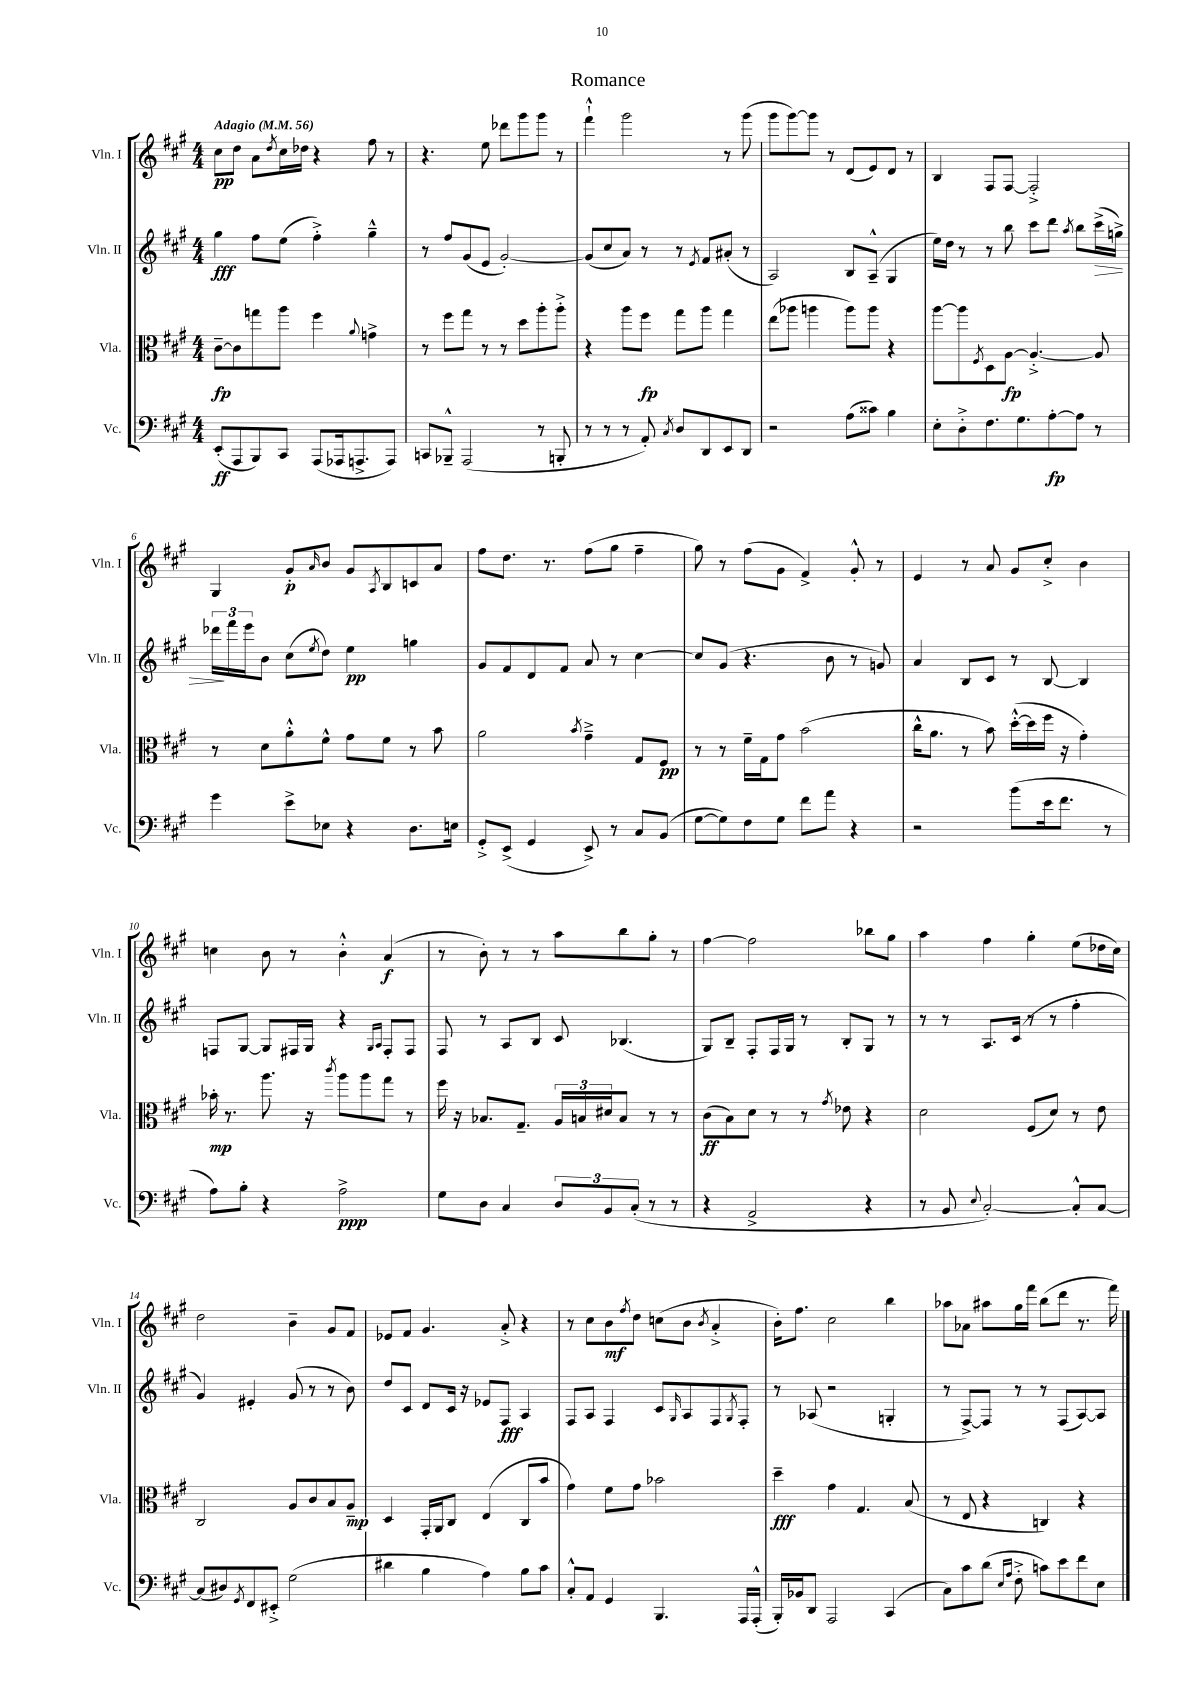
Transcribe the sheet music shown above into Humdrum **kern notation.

**kern	**dynam	**kern	**dynam	**kern	**dynam	**kern	**dynam
*part4	*part4	*part3	*part3	*part2	*part2	*part1	*part1
*staff4	*staff4	*staff3	*staff3	*staff2	*staff2	*staff1	*staff1
*I"Vc.	*	*I"Vla.	*	*I"Vln. II	*	*I"Vln. I	*
*I'Vc.	*	*I'Vla.	*	*I'Vln. II	*	*I'Vln. I	*
*clefF4	*	*clefC3	*	*clefG2	*	*clefG2	*
*k[f#c#g#]	*	*k[f#c#g#]	*	*k[f#c#g#]	*	*k[f#c#g#]	*
*M4/4	*	*M4/4	*	*M4/4	*	*M4/4	*
*MM56	*	*MM56	*	*MM56	*	*MM56	*
=1	=1	=1	=1	=1	=1	=1	=1
!	!	!	!	!	!	!LO:TX:a:B:t=Adagio	!
(8EE'/L	ff	[8c#~\L	fp	4gg#\	fff	8cc#\L	pp
8AAA/	.	8c#\]	.	.	.	8dd\J	.
8BBB/)	.	8ggn\	.	8ff#\L	.	8a\L	.
.	.	.	.	.	.	8qdd/	.
8CC#/J	.	8aa\J	.	(8ee\J	.	16cc#\L	.
.	.	.	.	.	.	16dd-X\JJ	.
(8AAA/L	.	4ff#\	.	4ff#'^\)	.	4r	.
16AAA-X/k	.	.	.	.	.	.	.
8.AAAn^/	.	.	.	.	.	.	.
.	.	8qqa/	.	.	.	.	.
.	.	4gn^\	.	4gg#~^^\	.	8ff#\	.
8AAA/J)	.	.	.	.	.	8r	.
=2	=2	=2	=2	=2	=2	=2	=2
8CCn/L	.	8r	.	8r	.	4.r	.
8BBB-X~^^/J	.	8ff#\L	.	8ff#/L	.	.	.
(2AAA/	.	8gg#\J	.	(8g#/	.	.	.
.	.	8r	.	8e/J	.	8ee\	.
.	.	8r	.	[2g#'/)	.	8ddd-X\L	.
.	.	8dd\L	.	.	.	8ggg#\	.
8r	.	8aa'\	.	.	.	8ggg#\J	.
8BBBn'/	.	8aa'^\J	.	.	.	8r	.
=3	=3	=3	=3	=3	=3	=3	=3
8r	.	4r	.	(8g#/L]	.	4fff#`^^\	.
8r	.	.	.	8cc#/	.	.	.
8r	.	8aa\L	.	8a/J)	.	2ggg#\	.
8AA'/)	.	8ff#\J	fp	8r	.	.	.
8qC#/	.	.	.	.	.	.	.
8D/L	.	8gg#\L	.	8r	.	.	.
.	.	.	.	8qe/	.	.	.
8DD/	.	8aa\J	.	8f#/L	.	.	.
8EE/	.	4gg#\	.	(8a#X'/J	.	8r	.
8DD/J	.	.	.	8r	.	(8ggg#\	.
=4	=4	=4	=4	=4	=4	=4	=4
2r	.	(8ee\L	.	2A/)	.	8ggg#\L	.
.	.	8aa-X\J	.	.	.	[8ggg#\)	.
.	.	4aan\	.	.	.	8ggg#\J]	.
.	.	.	.	.	.	8r	.
(8A\L	.	8aa\L)	.	8B/L	.	(8d/L	.
8c##X\J)	.	8aa\J	.	(8A~^^/J	.	8e/)	.
4B\	.	4r	.	4G#/	.	8d/J	.
.	.	.	.	.	.	8r	.
=5	=5	=5	=5	=5	=5	=5	=5
8E'\L	.	[8aa\L	.	16ee\LL)	.	4B/	.
.	.	.	.	16dd\JJ	.	.	.
8D'^\	.	8aa\]	.	8r	.	.	.
.	.	8qF#/	.	.	.	.	.
8.F#\	.	8D\	.	8r	.	8F#/L	.
.	.	[8A\J	fp	8bb\	.	[8F#/J	.
8.G#\	.	.	.	.	.	.	.
.	.	4.A'^/_	.	8ccc#\L	.	2F#'^/]	.
[8A'\	fp	.	.	8ddd\J	.	.	.
.	.	.	.	8qaa/	.	.	.
8A\J]	.	.	.	8bb\L	.	.	.
!	!	!	!	!	!LO:HP:b	!	!
8r	.	8A/]	.	(16ccc#^\L	>	.	.
.	.	.	.	16ggn^\JJ)	.	.	.
!!LO:LB:g=z
=6	=6	=6	=6	=6	=6	=6	=6
4g#\	.	8r	.	24ddd-X\LL	.	4G#/	.
.	.	.	.	24fff#\	]	.	.
.	.	.	.	24eee\J	.	.	.
.	.	8d\L	.	8b\J	.	.	.
8e^\L	.	8a'^^\	.	(8cc#\L	.	8g#'/L	p
.	.	.	.	8qee/	.	16qqa/	.
8E-X\J	.	8f#^^\J	.	8dd\J)	.	8b/J	.
4r	.	8g#\L	.	4ee\	pp	8g#/L	.
.	.	.	.	.	.	8qA/	.
.	.	8f#\J	.	.	.	8B/	.
8.D\L	.	8r	.	4ggn\	.	8cn/	.
.	.	8b\	.	.	.	8a/J	.
16En\Jk	.	.	.	.	.	.	.
=7	=7	=7	=7	=7	=7	=7	=7
8GG#'^/L	.	2a\	.	8g#/L	.	8ff#\L	.
(8EE^/J	.	.	.	8f#/	.	8.dd\J	.
4GG#/	.	.	.	8d/	.	.	.
.	.	.	.	.	.	8.r	.
.	.	.	.	8f#/J	.	.	.
.	.	8qb/	.	.	.	.	.
8EE^/)	.	4g#~^\	.	8a/	.	(8ff#\L	.
8r	.	.	.	8r	.	8gg#\J	.
8C#/L	.	8G#/L	.	[4cc#\	.	4ff#~\	.
(8BB/J	.	8F#/J	pp	.	.	.	.
=8	=8	=8	=8	=8	=8	=8	=8
[8G#\L	.	8r	.	8cc#/L]	.	8gg#\)	.
8G#\])	.	8r	.	(8g#/J	.	8r	.
8F#\	.	16f#~\LL	.	4.r	.	(8ff#\L	.
.	.	16G#\J	.	.	.	.	.
8G#\J	.	8g#\J	.	.	.	8g#\J	.
8f#\L	.	(2b\	.	.	.	4f#^/)	.
8a\J	.	.	.	8b\	.	.	.
4r	.	.	.	8r	.	8g#'^^/	.
.	.	.	.	8gn/)	.	8r	.
=9	=9	=9	=9	=9	=9	=9	=9
2r	.	16cc#^^\KL	.	4a/	.	4e/	.
.	.	8.a\J	.	.	.	.	.
.	.	8r	.	8B/L	.	8r	.
.	.	8b\)	.	8c#/J	.	8a/	.
(8b\L	.	([16dd'^^\LL	.	8r	.	8g#/L	.
.	.	16dd\]	.	.	.	.	.
16e\k	.	16ff#\JJ	.	[8B/	.	8cc#'^/J	.
8.f#\J	.	16r	.	.	.	.	.
.	.	4g#'\)	.	4B/]	.	4b\	.
8r	.	.	.	.	.	.	.
!!LO:LB:g=z
=10	=10	=10	=10	=10	=10	=10	=10
8A\L)	.	16b-X'\	mp	8Fn/L	.	4ccn\	.
.	.	8.r	.	.	.	.	.
8B'\J	.	.	.	[8G#/J	.	.	.
4r	.	8.aa\	.	8G#/L]	.	8b\	.
.	.	.	.	16F#X/L	.	8r	.
.	.	16r	.	16G#/JJ	.	.	.
.	.	8qccc#/	.	.	.	.	.
2A^\	ppp	8aa\L	.	4r	.	4b'^^\	.
.	.	8aa\	.	.	.	.	.
.	.	.	.	16qqG#/LL	.	.	.
.	.	.	.	16qqA/JJ	.	.	.
.	.	8gg#\J	.	8F#'/L	.	(4a/	f
.	.	8r	.	8F#/J	.	.	.
=11	=11	=11	=11	=11	=11	=11	=11
8G#\L	.	16ff#\	.	8F#/	.	8r	.
.	.	16r	.	.	.	.	.
8D\J	.	8.B-X/L	.	8r	.	8b'\)	.
4C#/	.	.	.	8A/L	.	8r	.
.	.	8.G#~/J	.	.	.	.	.
.	.	.	.	8B/J	.	8r	.
12D/L	.	24A/LL	.	8c#/	.	8aa\L	.
.	.	24Bn/	.	.	.	.	.
12BB/	.	24d#X/J	.	.	.	.	.
.	.	8B/J	.	(4.B-X/	.	8bb\	.
(12C#'/J	.	.	.	.	.	.	.
8r	.	8r	.	.	.	8gg#'\J	.
8r	.	8r	.	.	.	8r	.
=12	=12	=12	=12	=12	=12	=12	=12
4r	.	(8c#\L	ff	8G#/L)	.	[4ff#\	.
.	.	8B\)	.	8B~/J	.	.	.
2AA^/	.	8d\J	.	8F#'/L	.	2ff#\]	.
.	.	8r	.	16F#/L	.	.	.
.	.	.	.	16G#/JJ	.	.	.
.	.	8r	.	8r	.	.	.
.	.	8qg#/	.	.	.	.	.
.	.	8e-X\	.	8B'/L	.	.	.
4r	.	4r	.	8G#/J	.	8bb-X\L	.
.	.	.	.	8r	.	8gg#\J	.
=13	=13	=13	=13	=13	=13	=13	=13
8r	.	2d\	.	8r	.	4aa\	.
8BB/	.	.	.	8r	.	.	.
8qqE/	.	.	.	.	.	.	.
[2C#'/)	.	.	.	8.A/L	.	4ff#\	.
.	.	.	.	(16c#/Jk	.	.	.
.	.	(8F#/L	.	8r	.	4gg#'\	.
.	.	8d/J)	.	8r	.	.	.
8C#'^^/L]	.	8r	.	4ff#'\	.	(8ee\L	.
[8C#/J	.	8e\	.	.	.	16dd-X\L	.
.	.	.	.	.	.	16cc#\JJ)	.
!!LO:LB:g=z
=14	=14	=14	=14	=14	=14	=14	=14
(8C#/L]	.	2C#/	.	4g#/)	.	2dd\	.
8D#X/)	.	.	.	.	.	.	.
8qGG#/	.	.	.	.	.	.	.
8FF#/	.	.	.	4e#X'/	.	.	.
8EE#X'^/J	.	.	.	.	.	.	.
(2G#\	.	8A/L	.	(8g#/	.	4b~\	.
.	.	8c#/	.	8r	.	.	.
.	.	8B/	.	8r	.	8g#/L	.
.	.	8A~/J	mp	8b\)	.	8f#/J	.
=15	=15	=15	=15	=15	=15	=15	=15
4d#X\	.	4D/	.	8dd/L	.	8e-X/L	.
.	.	.	.	8c#/J	.	8f#/J	.
4B\	.	16GG#'/LL	.	8d/L	.	4.g#/	.
.	.	16AA/J	.	.	.	.	.
.	.	8C#/J	.	16c#/Jk	.	.	.
.	.	.	.	16r	.	.	.
4A\)	.	(4E/	.	8e-X/L	.	.	.
.	.	.	.	8F#/J	fff	8a'^/	.
8B\L	.	8C#/L	.	4A/	.	4r	.
8c#\J	.	8b/J	.	.	.	.	.
=16	=16	=16	=16	=16	=16	=16	=16
8C#'^^/L	.	4g#\)	.	8F#/L	.	8r	.
8AA/J	.	.	.	8A/J	.	8cc#\L	.
4GG#/	.	8f#\L	.	4F#/	.	8b\	mf
.	.	.	.	.	.	8qff#/	.
.	.	8g#\J	.	.	.	8dd\J	.
4.BBB/	.	2b-X\	.	8c#/L	.	(8ccn\L	.
.	.	.	.	16qqG#/	.	.	.
.	.	.	.	8A/	.	8b\J	.
.	.	.	.	.	.	8qb/	.
.	.	.	.	8F#/	.	4a'^/	.
.	.	.	.	8qG#/	.	.	.
16AAA/LL	.	.	.	8F#'/J	.	.	.
(16AAA'^^/JJ	.	.	.	.	.	.	.
=17	=17	=17	=17	=17	=17	=17	=17
16BBB'/LL)	.	4dd~\	fff	8r	.	16b'\KL)	.
16BB-X/J	.	.	.	.	.	8.ff#\J	.
8DD/J	.	.	.	(8A-X/	.	.	.
2AAA/	.	4g#\	.	2r	.	2cc#\	.
.	.	4.G#/	.	.	.	.	.
(4CC#/	.	.	.	4Gn'/	.	4bb\	.
.	.	(8B/	.	.	.	.	.
=18	=18	=18	=18	=18	=18	=18	=18
8C#\L)	.	8r	.	8r	.	8aa-X\L	.
8c#\	.	8E/	.	[8F#^/L)	.	8a-X\J	.
(8d\J	.	4r	.	8F#/J]	.	8aa#X\L	.
16qqE/LL	.	.	.	.	.	.	.
16qqA/JJ	.	.	.	.	.	.	.
8F#'^\	.	.	.	8r	.	16gg#\L	.
.	.	.	.	.	.	16fff#\JJ	.
8cn\L)	.	4Cn/)	.	8r	.	(8bb\L	.
8e\	.	.	.	(8F#/L	.	8ddd\J	.
8f#\	.	4r	.	[8A/)	.	8.r	.
8E\J	.	.	.	8A/J]	.	.	.
.	.	.	.	.	.	16fff#\)	.
==	==	==	==	==	==	==	==
*-	*-	*-	*-	*-	*-	*-	*-
